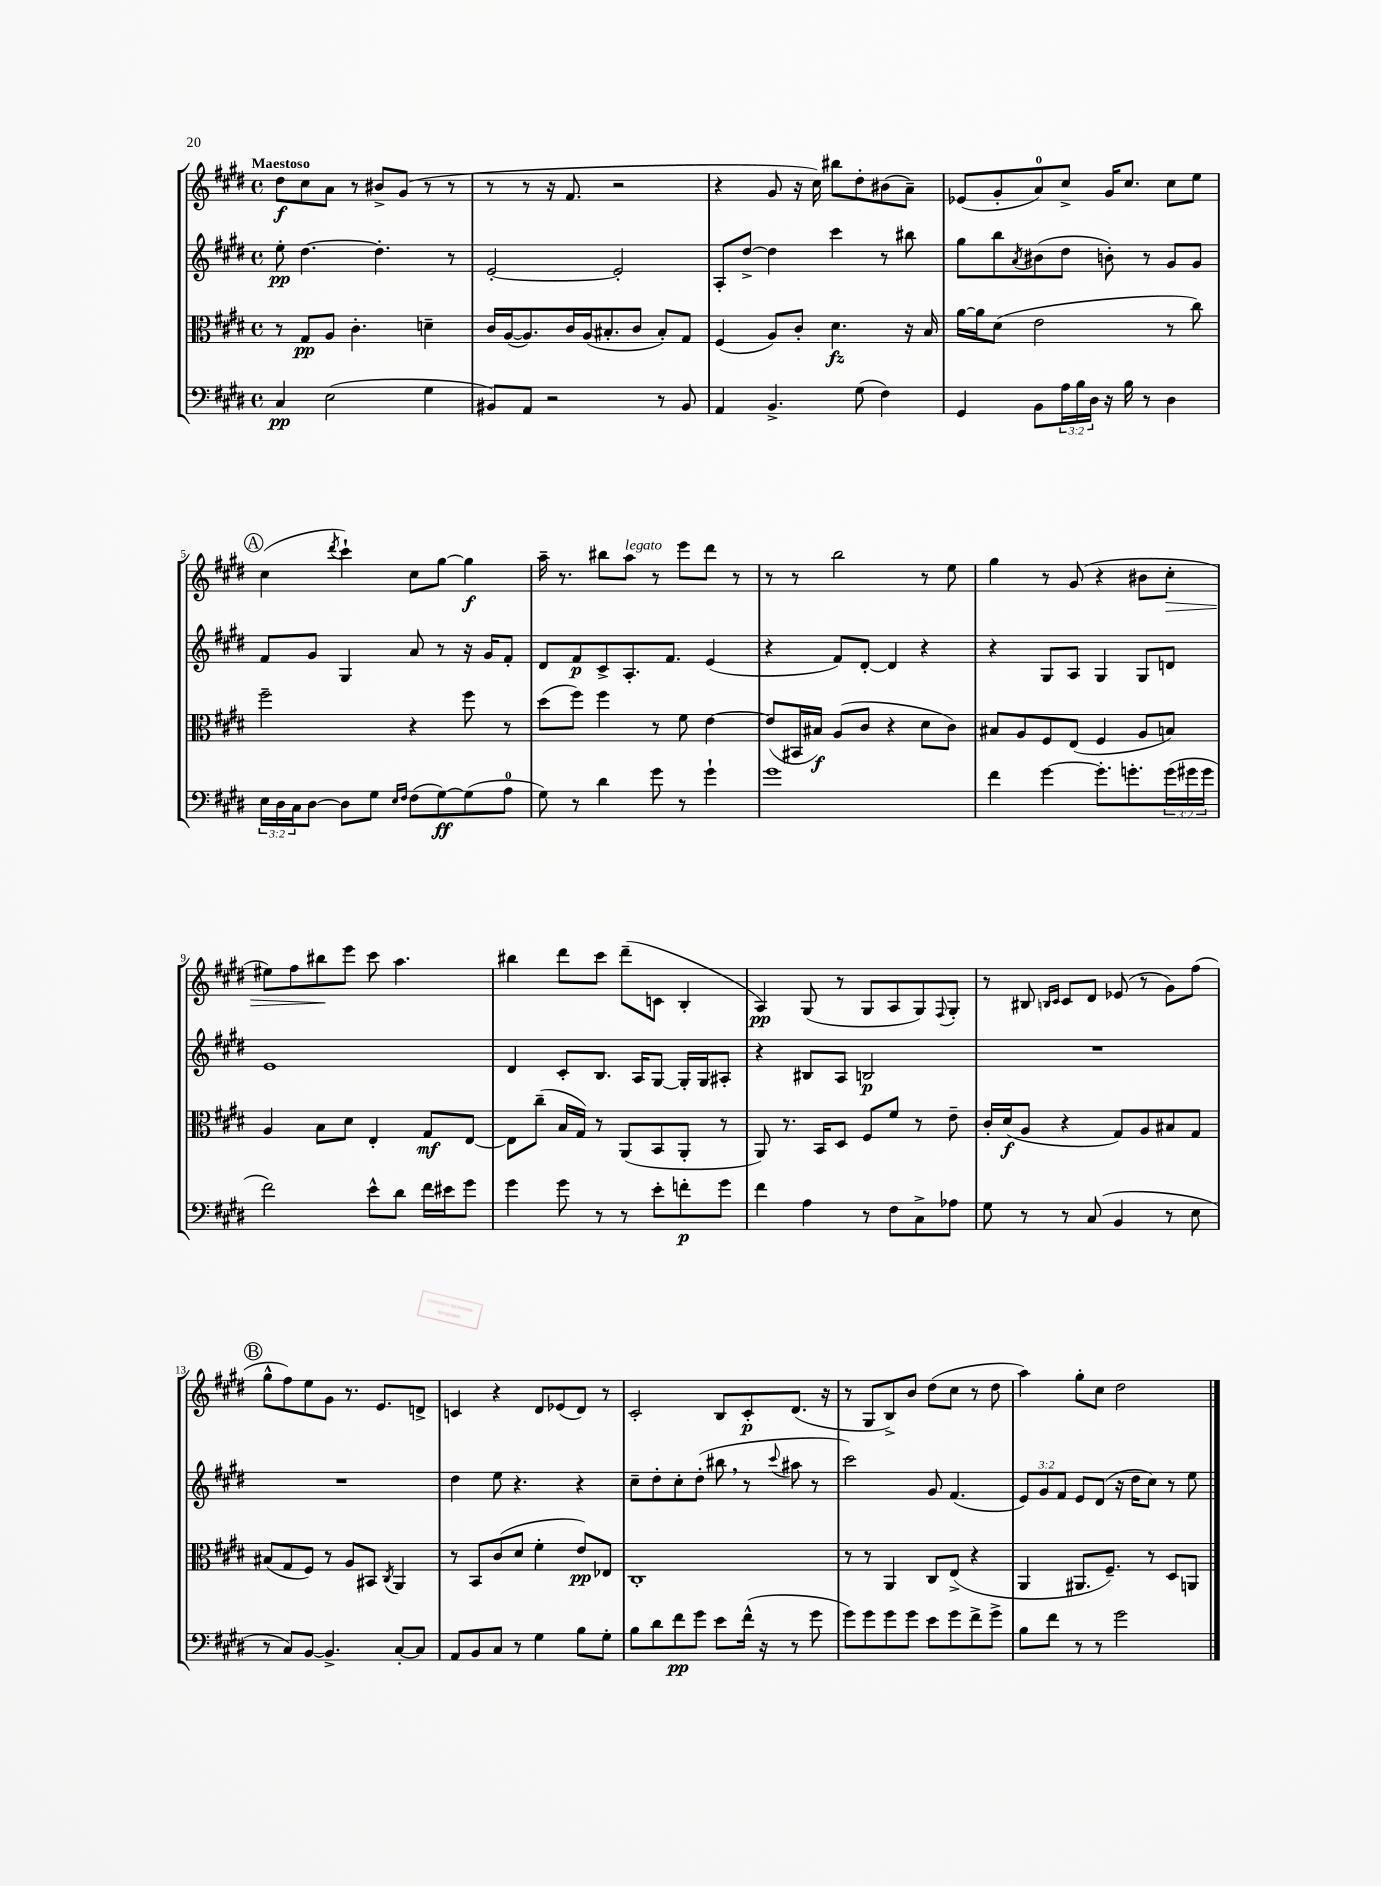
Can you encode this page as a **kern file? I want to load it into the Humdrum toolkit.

**kern	**kern	**kern	**kern
*staff4	*staff3	*staff2	*staff1
*clefF4	*clefC3	*clefG2	*clefG2
*k[f#c#g#d#]	*k[f#c#g#d#]	*k[f#c#g#d#]	*k[f#c#g#d#]
*M4/4	*M4/4	*M4/4	*M4/4
*met(c)	*met(c)	*met(c)	*met(c)
4C#/	8r	8ee'\	8dd#\L
.	8G#/L	[4.dd#\	8cc#\
(2E\	8A/J	.	8a\J
.	4.c#'\	.	8r
.	.	4.dd#'\]	8b#^/L
.	.	.	(8g#/J
4G#\	4d~\	.	8r
.	.	8r	8r
=	=	=	=
8BB#/L)	16c#/LL	[2e'/	8r
.	([16A/J	.	.
8AA/J	8.A/])	.	8r
2r	.	.	16r
.	16c#/L	.	8.f#/
.	(16A/J	.	.
.	8.B#'/	.	.
.	.	2e'/]	2r
.	8c#/J	.	.
8r	8B#'/L)	.	.
8BB#/	8G#/J	.	.
=	=	=	=
4AA/	(4F#/	8A'/L	4r
.	.	[8dd#^/J	.
4.BB^/	8A/L)	4dd#\]	8g#/
.	8c#'/J	.	16r
.	.	.	16cc#\)
.	4.d#\	4ccc#\	8bb#\L
(8G#\	.	.	8dd#'\
4F#\)	.	8r	(8b#\
.	16r	8bb#\	8a~\J)
.	16B/	.	.
=	=	=	=
4GG#/	[16a\LL	8gg#\L	(8e-/L
.	16a\]J	.	.
.	(8d#\J	8bb\	8g#'/
.	.	8qa/	.
8BB\L	2e\	(8b#\	8a/)
24A\L	.	8dd#\J	8cc#^/J
24B\	.	.	.
24D#\JJ	.	.	.
16r	.	8b'\)	16g#/LK
16B\	.	.	8.cc#/J
8r	.	8r	.
4D#\	8r	8g#/L	8cc#\L
.	8cc#\)	8g#/J	8ee\J
=	=	=	=
24E\LL	2ff#~\	8f#/L	(4cc#\
24D#\	.	.	.
24C#\J	.	.	.
[8D#\J	.	8g#/J	.
.	.	.	8qddd#/
8D#\]L	.	4G#/	4ccc#`\)
8G#\J	.	.	.
16qqE/LL	.	.	.
16qqF#/JJ	.	.	.
(8F#\L	4r	8a/	8cc#\L
[8G#\)	.	8r	[8gg#\J
(8G#\]	8ff#\	16r	4gg#\]
.	.	16g#/LK	.
8A\J	8r	8f#'/J	.
=	=	=	=
8G#\)	(8dd#\L	8d#/L	16aa~\
.	.	.	8.r
8r	8ff#\J)	8f#/	.
4d#\	4ff#\	8c#^/	8bb#\L
.	.	8.A'/	8aa\J
8g#\	8r	.	8r
.	.	8.f#/J	.
8r	8f#\	.	8eee\L
4g#`\	[4e\	(4e/	8ddd#\J
.	.	.	8r
=	=	=	=
1g#	(8e/]L	4r	8r
.	16BB#/L	.	8r
.	16B#/JJ)	.	.
.	(8A/L	8f#/L)	2bb\
.	8c#/J	[8d#'/J	.
.	4r	4d#/]	.
.	8d#\L	4r	8r
.	8c#\J)	.	8ee\
=	=	=	=
4f#\	8B#/L	4r	4gg#\
.	8A/	.	.
[4g#\	8F#/	8G#/L	8r
.	(8E/J	8A/J	(8g#/
8.g#'\]L	4F#/	4G#/	4r
8.g'\	.	.	.
.	8A/L	8G#/L	8b#\L
(24g\L	8B/J)	8d/J	8cc#'\J
24g#\	.	.	.
24g#\JJ	.	.	.
=	=	=	=
2f#\)	4A/	1e	8ee#\L)
.	.	.	8ff#\
.	8B\L	.	8bb#\
.	8d#\J	.	8eee\J
8e^^\L	4E'/	.	8ccc#\
8d#\J	.	.	4.aa\
16f#\LL	8G#/L	.	.
16e#\J	.	.	.
8g#\J	[8E/J	.	.
=	=	=	=
4g#\	8E\]L	4d#/	4bb#\
.	(8cc#~\J	.	.
8g#\	16B/LL	8c#'/L	8ddd#\L
.	16G#/JJ)	.	.
8r	8r	8.B/J	8ccc#\J
8r	(8AA/L	.	(8ddd#~\L
.	.	16A/LK	.
8e'\L	8BB/	[8G#/J	8c\J
8f'\	8AA'/J	16G#'/]LL	4B'/
.	.	16G#/J	.
8g#\J	8r	8A#'/J	.
=	=	=	=
4f#\	8AA/)	4r	4A/)
.	8.r	.	.
4A\	.	8B#/L	(8G#/
.	16BB/LK	.	.
.	8D#/J	8A/J	8r
8r	8F#/L	2B/	8G#/L
8F#\L	8f#/J	.	8A/
8C#^\	8r	.	8G#/)
.	.	.	8qqF#/
8A-\J	8e~\	.	8G#'/J
=	=	=	=
8G#\	16c#'/LL	1r	8r
.	(16d#/J	.	.
8r	8A/J	.	8B#/
.	.	.	16qqB/LL
.	.	.	16qqc#/JJ
8r	4r	.	8c#/L
(8C#/	.	.	8d#/J
4BB/	8G#/L)	.	(8e-/
.	8A/	.	8r
8r	8B#/	.	8g#\L)
8E\	8G#/J	.	(8ff#\J
=	=	=	=
8r	(8B#/L	1r	8gg#^^\L
8C#/L)	8G#/	.	8ff#\)
[8BB/J	8F#/J)	.	8ee\
4.BB^/]	8r	.	8g#\J
.	8A/L	.	8.r
.	8BB#/J	.	.
.	.	.	8.e/L
.	8qC#/	.	.
[8C#'/L	4AA/	.	.
8C#/]J	.	.	8d^/J
=	=	=	=
8AA/L	8r	4dd#\	4c/
8BB/	8BB/L	.	.
8C#/J	(8c#/	8ee\	4r
8r	8d#/J	4.r	.
4G#\	4f#'\	.	8d#/L
.	.	.	(8e-/
8B\L	8e/L)	4r	8d#/J)
8G#'\J	8E-/J	.	8r
=	=	=	=
8B\L	1C#'	8cc#~\L	2c#'/
8d#\	.	8dd#'\	.
8f#\	.	8cc#'\	.
8g#\J	.	(8dd#'\J	.
8e\L	.	8bb#\	8B/L
(16f#^^\Jk	.	8r	8c#'/
16r	.	.	.
.	.	8qqccc#/	.
8r	.	8aa#\	(8.d#/J
8g#\	.	8r	.
.	.	.	16r
=	=	=	=
8g#\L)	8r	2ccc#\)	8r
8g#\	8r	.	8G#/L
8g#\	4AA/	.	8B^/)
8g#\J	.	.	8b/J
8e\L	8C#/L	8g#/	(8dd#\L
8g#\	(8E^/J	(4.f#/	8cc#\J
8f#^\	4r	.	8r
8g#^\J	.	.	8dd#\
=	=	=	=
8B\L	4AA/	12e/L)	4aa\)
.	.	12g#/	.
8f#\J	.	.	.
.	.	12f#/J	.
8r	8.AA#/L	8e/L	8gg#'\L
8r	.	(8d#/J	8cc#\J
.	8.F#~/J)	.	.
2g#\	.	16r	2dd#\
.	.	16dd#\LK	.
.	8r	8cc#\J)	.
.	8D#/L	8r	.
.	8AA/J	8ee\	.
==	==	==	==
*-	*-	*-	*-
